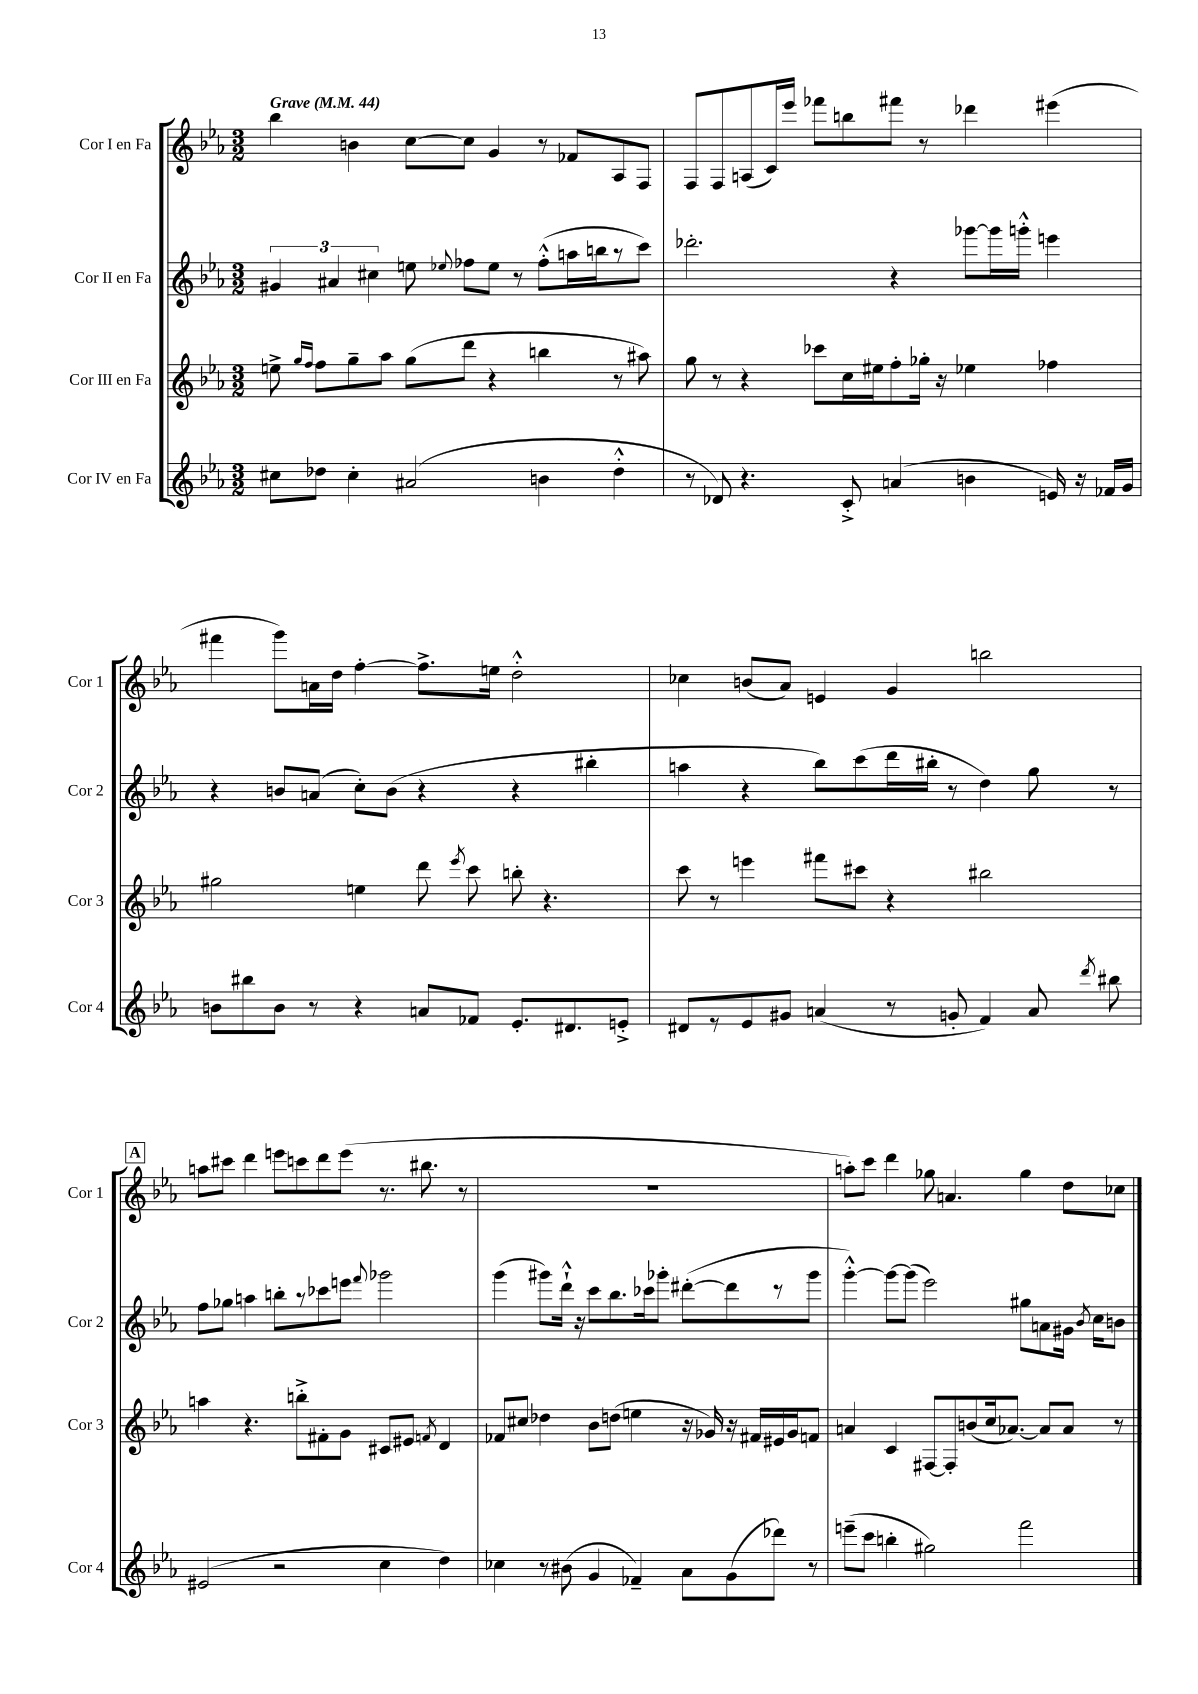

**kern	**kern	**kern	**kern
*part4	*part3	*part2	*part1
*staff4	*staff3	*staff2	*staff1
*I"Cor IV en Fa	*I"Cor III en Fa	*I"Cor II en Fa	*I"Cor I en Fa
*I'Cor 4	*I'Cor 3	*I'Cor 2	*I'Cor 1
*clefG2	*clefG2	*clefG2	*clefG2
*k[b-e-a-]	*k[b-e-a-]	*k[b-e-a-]	*k[b-e-a-]
*M3/2	*M3/2	*M3/2	*M3/2
*MM44	*MM44	*MM44	*MM44
=1	=1	=1	=1
!	!	!	!LO:TX:a:B:t=Grave
8cc#X\L	8een^\	6g#X/	4bb-\
.	16qqgg/LL	.	.
.	16qqff/JJ	.	.
8dd-X\J	8ff\L	.	.
.	.	6a#X/	.
4cc#'\	8gg~\	.	4bn\
.	.	6cc#X\	.
.	8aa-\J	.	.
(2a#X/	(8gg\L	8een\	[8cc\L
.	.	8qqee-X/	.
.	8ddd\J	8ff-X\L	8cc\J]
.	4r	8ee-\J	4g/
.	.	8r	.
4bn\	4bbn\	(8ff-'^^\L	8r
.	.	16aan\L	8f-X/L
.	.	16bbn\J	.
4dd-'^^\	8r	8r	8A-/
.	8aa#X\)	8ccc\J)	8F/J
=2	=2	=2	=2
8r	8gg\	2.ddd-X'\	8F/L
8d-X/)	8r	.	8F/
4.r	4r	.	(8An/
.	.	.	16c/L)
.	.	.	16eee-/JJ
.	8ccc-X\L	.	8fff-X\L
8c'^/	16cc\L	.	8bbn\
.	16ee#X\J	.	.
(4an/	8ff'\	4r	8fff#X\J
.	16gg-X'\Jk	.	8r
.	16r	.	.
4bn\	4ee-X\	[8ggg-X\L	4ddd-X\
.	.	16ggg-\L]	.
.	.	16gggn'^^\JJ	.
16en/)	4ff-X\	4eeen\	(4eee#X\
16r	.	.	.
16f-X/LL	.	.	.
16g/JJ	.	.	.
!!LO:LB:g=z
=3	=3	=3	=3
8bn\L	2gg#X\	4r	4fff#X\
8bb#X\	.	.	.
8b\J	.	8bn/L	8ggg\L)
8r	.	(8an/J	16an\L
.	.	.	16dd\JJ
4r	4een\	8cc'\L)	[4ff'\
.	.	(8b\J	.
8an/L	8ddd\	4r	8.ff^\L]
.	8qeee-/	.	.
8f-X/J	8ccc\	.	.
.	.	.	16een\Jk
8.e-'/L	8bbn'\	4r	2dd'^^\
.	4.r	.	.
8.d#X/	.	.	.
.	.	4bb#X'\	.
8en'^/J	.	.	.
=4	=4	=4	=4
8d#X/L	8ccc\	4aan\	4cc-X\
8r	8r	.	.
8e-/	4eeen\	4r	(8bn/L
8g#X/J	.	.	8a-/J)
(4an/	8fff#X\L	8bb-\L)	4en/
.	8ccc#X\J	(8ccc\	.
8r	4r	16ddd\L	4g/
.	.	16bb#X'\JJ	.
8gn'/	.	8r	.
4f/)	2bb#X\	4dd\)	2bbn\
8a/	.	8gg\	.
8qddd/	.	.	.
8bb#X\	.	8r	.
!!LO:LB:g=z
!!LO:REH:place=s1:t=A
=5	=5	=5	=5
(2e#X/	4aan\	8ff\L	8aan\L
.	.	8gg-X\J	8ccc#X\J
.	4.r	4aan\	4ddd\
2r	.	8bbn'\L	8eeen\L
.	8bbn'^\L	8r	8cccn\
.	8f#X'\	8ccc-X\	8ddd\
.	8g\J	8eeen\J	(8eee\J
.	.	8qqfff/	.
4cc\	8c#X/L	2ggg-X\	8.r
.	8e#X/J	.	.
.	.	.	8.bb#X\
.	8qfn/	.	.
4dd\)	4d/	.	.
.	.	.	8r
=6	=6	=6	=6
4cc-X\	8f-X/L	(4ggg\	1.r
.	8cc#X/J	.	.
8r	4dd-X\	8ggg#X\L)	.
(8b#X\	.	16ddd`^^\Jk	.
.	.	16r	.
4g/	8b-\L	8ccc\L	.
.	(8ddn\J	8.bb-\	.
4f-X~/)	4een\	.	.
.	.	16ccc-X\k	.
.	.	8ggg-X'\J	.
8a-\L	16r	([8ddd#X'\L	.
.	16g-X/)	.	.
(8g\	16r	8ddd#\]	.
.	16f#X/LL	.	.
8ddd-X\J)	16e#X/	8r	.
.	16g-/J	.	.
8r	8fn/J	8ggg-\J	.
=7	=7	=7	=7
(8eeen~\L	4an/	[4ggg'^^\)	8aan'\L)
8ccc\J	.	.	8ccc\J
4bbn'\	4c/	8ggg\L_	4ddd\
.	.	(8ggg\J]	.
2gg#X\)	[8F#X/L	2eee-\)	8gg-X\
.	8F#'/]	.	4.an/
.	(8bn/	.	.
.	16cc/k	.	.
.	[8.a-X/J)	.	.
2fff\	.	8gg#X\L	4gg-\
.	8a-/L]	8an\	.
.	8a-/J	16g#X\Jk	8dd\L
.	.	8qb-/	.
.	.	16cc\KL	.
.	8r	8bn\J	8cc-X\J
==	==	==	==
*-	*-	*-	*-
